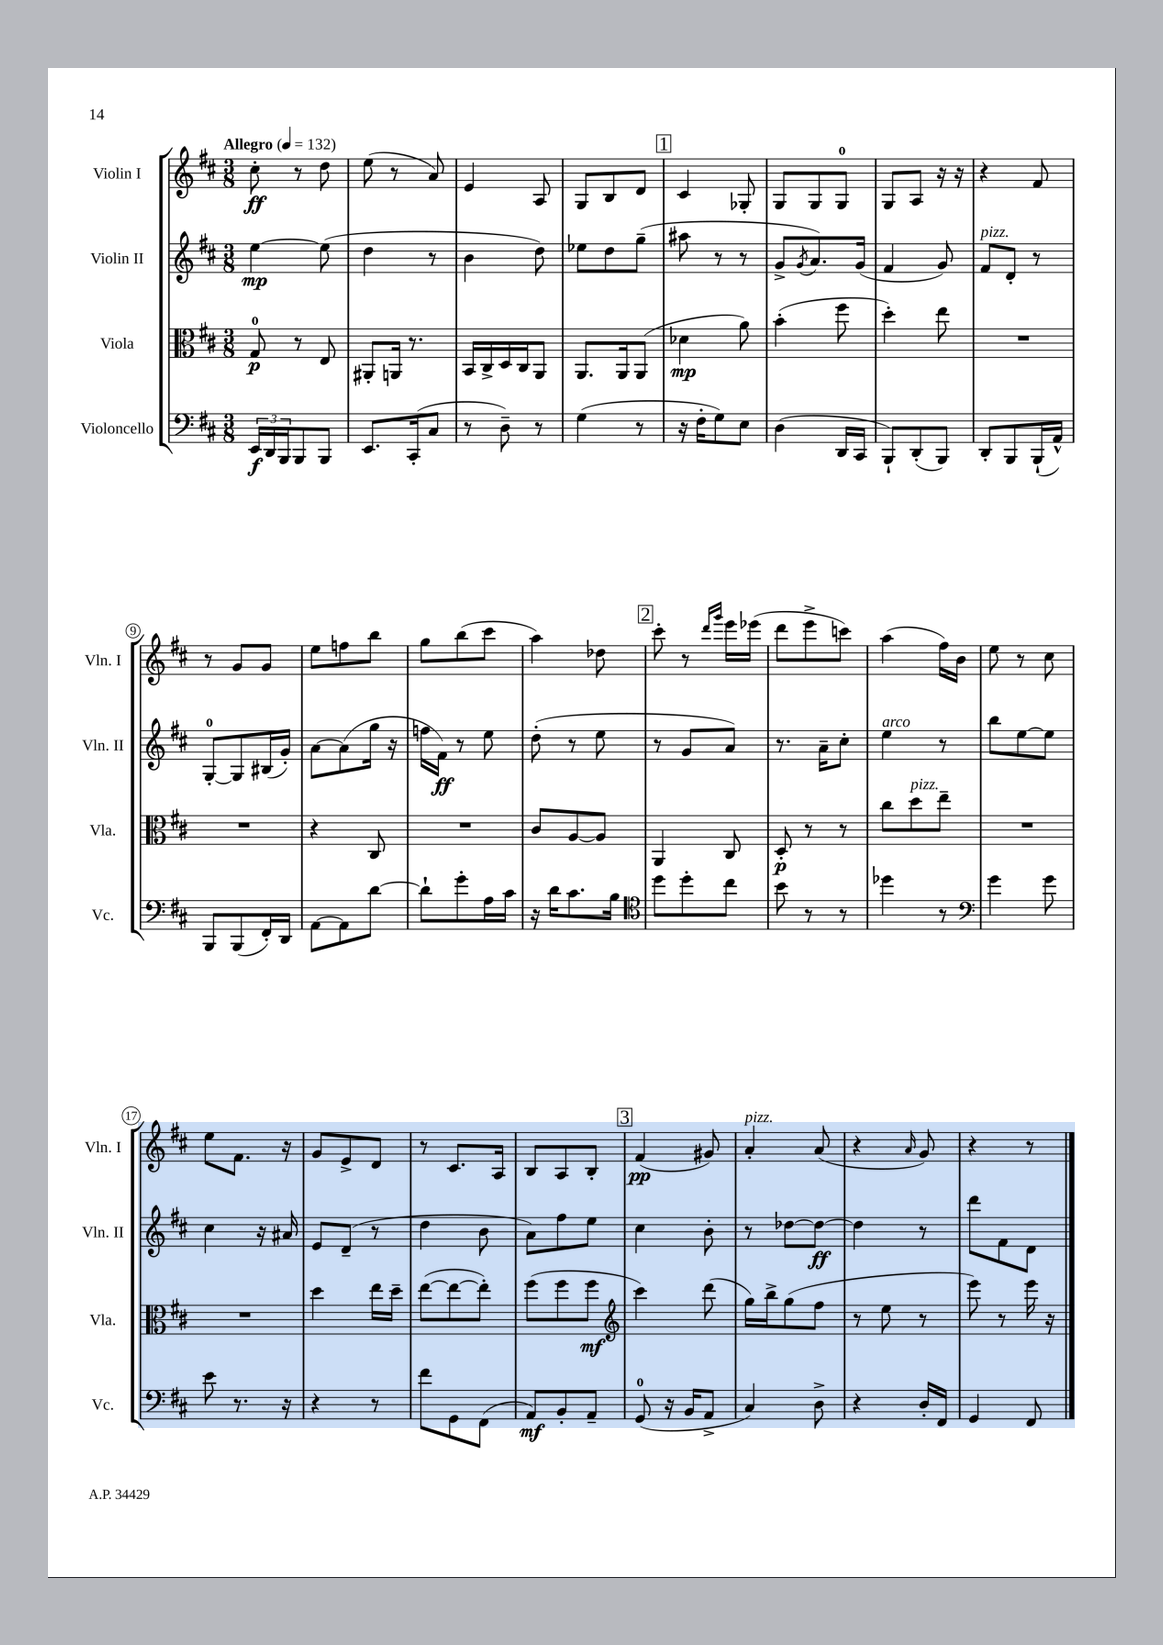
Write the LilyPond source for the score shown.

<<
\new StaffGroup <<
\new Staff = "s0" \with { instrumentName = "Violin I" shortInstrumentName = "Vln. I" } {
    \clef treble \key d \major \numericTimeSignature \time 3/8 \tempo "Allegro" 4 = 132
    cis''8-.\ff r8 d''8 |
    e''8( r8 a'8) |
    e'4 a8 |
    g8 b8 d'8 |
    \mark \markup { \box "1" } cis'4 ges8-. |
    g8 g8 g8-0 |
    g8 a8 r16 r16 |
    r4 fis'8 |
    r8 g'8 g'8 |
    e''8 f''8 b''8 |
    g''8 b''8( cis'''8 |
    a''4) des''8 |
    \mark \markup { \box "2" } cis'''8-. r8 \grace { d'''16 g'''16 } e'''16 ees'''16( |
    d'''8 e'''8-> c'''8) |
    a''4( fis''16) b'16 |
    e''8 r8 cis''8 |
    e''8 fis'8. r16 |
    g'8 e'8-> d'8 |
    r8 cis'8. a16 |
    b8 a8 b8-. |
    \mark \markup { \box "3" } fis'4\pp( gis'8) |
    a'4-.^\markup { \italic "pizz." } a'8( |
    r4 \grace { a'16 } g'8) |
    r4 r8 \bar "|." |
}
\new Staff = "s1" \with { instrumentName = "Violin II" shortInstrumentName = "Vln. II" } {
    \clef treble \key d \major \numericTimeSignature \time 3/8
    e''4~\mp e''8( |
    d''4 r8 |
    b'4 d''8) |
    ees''8 d''8 g''8--( |
    \mark \markup { \box "1" } ais''8 r8 r8 |
    g'8-> \acciaccatura { g'8 } a'8.) g'16( |
    fis'4 g'8) |
    fis'8^\markup { \italic "pizz." } d'8-. r8 |
    g8-0~-. g8 bis16( g'16-.) |
    a'8~ a'8( g''16 r16 |
    f''16 fis'16\ff) r8 e''8 |
    d''8-.( r8 e''8 |
    \mark \markup { \box "2" } r8 g'8 a'8) |
    r8. a'16-- cis''8-. |
    e''4^\markup { \italic "arco" } r8 |
    b''8 e''8~ e''8 |
    cis''4 r16 ais'16 |
    e'8 d'8--( r8 |
    d''4 b'8 |
    a'8) fis''8 e''8 |
    \mark \markup { \box "3" } cis''4 b'8-. |
    r8 des''8~ des''8~\ff |
    des''4 r8 |
    d'''8 fis'8 d'8 \bar "|." |
}
\new Staff = "s2" \with { instrumentName = "Viola" shortInstrumentName = "Vla." } {
    \clef alto \key d \major \numericTimeSignature \time 3/8
    g8-0\p r8 e8 |
    ais,8-. a,16 r8. |
    b,16 cis16-> d16 cis16 a,8 |
    a,8. a,16 a,8( |
    \mark \markup { \box "1" } des'4\mp a'8) |
    b'4-.( fis''8 |
    d''4-.) e''8 |
    R4. |
    R4. |
    r4 cis8 |
    R4. |
    cis'8 a8~ a8 |
    \mark \markup { \box "2" } a,4 cis8 |
    d8-.\p r8 r8 |
    cis''8 d''8^\markup { \italic "pizz." } e''8-- |
    R4. |
    R4. |
    d''4 e''16 d''16-- |
    e''8~( e''8~ e''8-.) |
    fis''8( fis''8 fis''8\mf |
    \mark \markup { \box "3" } \clef treble cis'''4) d'''8( |
    g''16) b''16-> g''8( fis''8 |
    r8 e''8 r8 |
    e'''8) r8 e'''16 r16 \bar "|." |
}
\new Staff = "s3" \with { instrumentName = "Violoncello" shortInstrumentName = "Vc." } {
    \clef bass \key d \major \numericTimeSignature \time 3/8
    \tuplet 3/2 { e,16\f d,16 b,,16 } b,,8 b,,8 |
    e,8. cis,16-.( cis8 |
    r8 d8--) r8 |
    g4( r8 |
    \mark \markup { \box "1" } r16 fis16-. g8) e8 |
    d4( d,16 cis,16 |
    b,,8-!) d,8-.( b,,8) |
    d,8-. b,,8 b,,16-!( a,16-^) |
    b,,8 b,,8( fis,16-.) d,16 |
    a,8~ a,8 d'8~ |
    d'8-! g'8-. a16 cis'16 |
    r16 d'16 cis'8. b16 |
    \mark \markup { \box "2" } \clef tenor d''8 d''8-. cis''8 |
    b'8 r8 r8 |
    des''4 r8 |
    \clef bass g'4 g'8 |
    e'8 r8. r16 |
    r4 r8 |
    fis'8 g,8 fis,8( |
    a,8\mf) b,8-. a,8-- |
    \mark \markup { \box "3" } g,8-0( r16 b,16 a,8-> |
    cis4) d8-> |
    r4 d16-. fis,16 |
    g,4 fis,8 \bar "|." |
}
>>
>>
\layout { \context { \Score \override BarNumber.stencil = #(make-stencil-circler 0.1 0.3 ly:text-interface::print) } }
